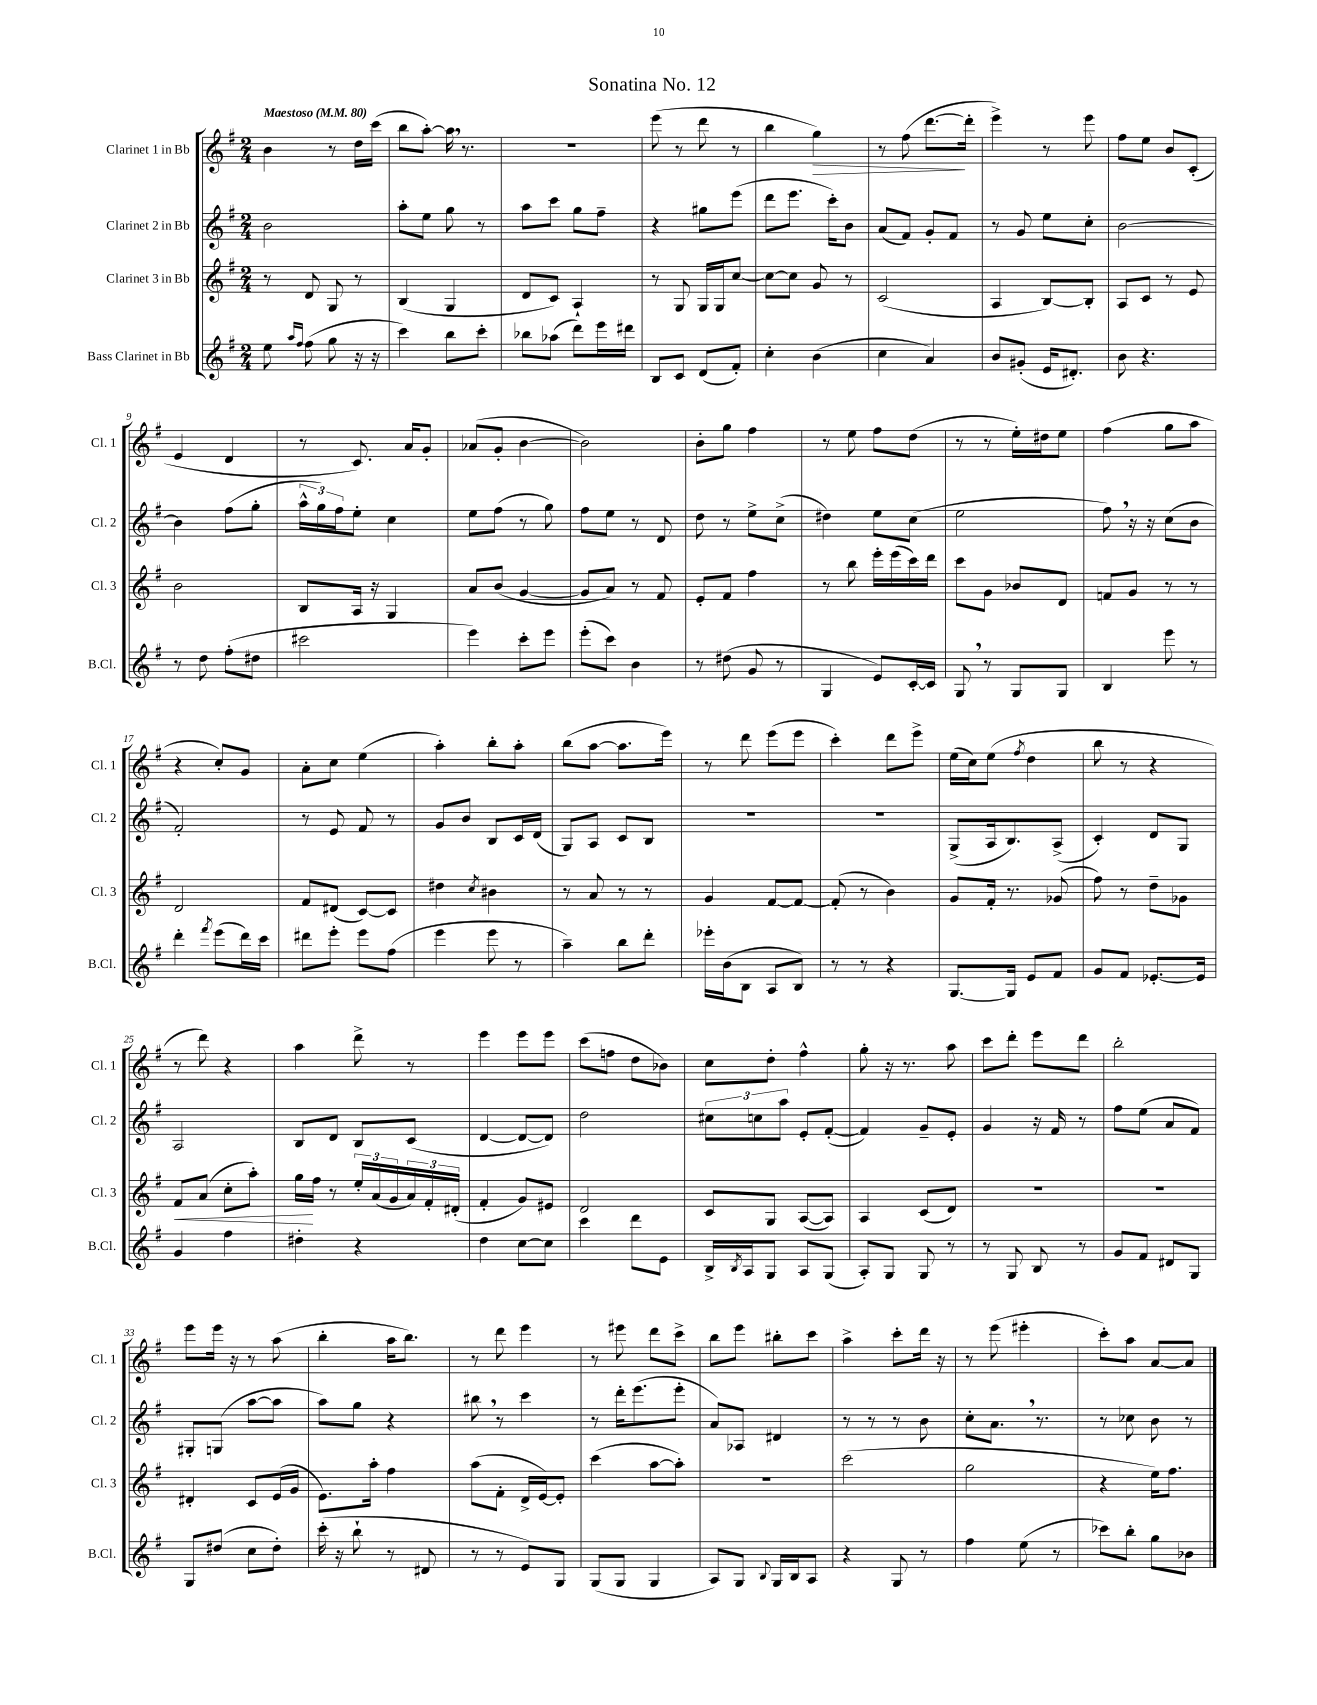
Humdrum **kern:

**kern	**kern	**dynam	**kern	**kern	**dynam
*part4	*part3	*part3	*part2	*part1	*part1
*staff4	*staff3	*staff3	*staff2	*staff1	*staff1
*I"Bass Clarinet in Bb	*I"Clarinet 3 in Bb	*	*I"Clarinet 2 in Bb	*I"Clarinet 1 in Bb	*
*I'B.Cl.	*I'Cl. 3	*	*I'Cl. 2	*I'Cl. 1	*
*clefG2	*clefG2	*	*clefG2	*clefG2	*
*k[f#]	*k[f#]	*	*k[f#]	*k[f#]	*
*M2/4	*M2/4	*	*M2/4	*M2/4	*
*MM80	*MM80	*	*MM80	*MM80	*
=1	=1	=1	=1	=1	=1
!	!	!	!	!LO:TX:a:B:t=Maestoso	!
8ee\	8r	.	2b\	4b\	.
16qqaa/LL	.	.	.	.	.
16qqff#/JJ	.	.	.	.	.
(8ff#\	8d/	.	.	.	.
8gg\	8G/	.	.	8r	.
16r	8r	.	.	16dd\LL	.
16r	.	.	.	(16ccc\JJ	.
=2	=2	=2	=2	=2	=2
4ccc\)	(4B/	.	8aa'\L	8bb\L	.
.	.	.	8ee\J	[8aa'\J)	.
8bb\L	4G/	.	8gg\	16aa,\]	.
.	.	.	.	8.r	.
8ccc'\J	.	.	8r	.	.
=3	=3	=3	=3	=3	=3
8bb-X\L	8d/L	.	8aa\L	2r	.
(8aa-X\J	8c/J)	.	8ccc\J	.	.
8ddd\L)	4A`/	.	8gg\L	.	.
16eee\L	.	.	8ff#~\J	.	.
16ddd#X\JJ	.	.	.	.	.
=4	=4	=4	=4	=4	=4
8B/L	8r	.	4r	(8eee\	.
8c/J	8G/	.	.	8r	.
(8d/L	16G/LL	.	8gg#X\L	8ddd\	.
.	16G/J	.	.	.	.
8f#'/J)	[8cc/J	.	(8eee\J	8r	.
=5	=5	=5	=5	=5	=5
4cc'\	8cc\L_	.	8ddd\L	4bb\	.
.	8cc\J]	.	8.eee\J	.	.
!	!	!	!	!	!LO:HP:b
(4b\	8g/	.	.	4gg\)	>
.	.	.	16ccc'\KL)	.	.
.	8r	.	8b\J	.	.
=6	=6	=6	=6	=6	=6
4cc\	(2c/	.	(8a/L	8r	.
.	.	.	8f#/J)	(8ff#\	.
4a/)	.	.	8g'/L	[8.ddd\L	.
.	.	.	8f#/J	.	.
.	.	.	.	16ddd'\Jk]	]
=7	=7	=7	=7	=7	=7
8b/L	4A/	.	8r	4eee^\)	.
(8g#X'/J	.	.	8g/	.	.
16e/KL	[8B/L)	.	8ee\L	8r	.
8.d#X'/J)	.	.	.	.	.
.	8B'/J]	.	8cc'\J	8eee\	.
=8	=8	=8	=8	=8	=8
8b\	8A/L	.	[2b\	8ff#\L	.
4.r	8c/J	.	.	8ee\J	.
.	8r	.	.	8b/L	.
.	8e/	.	.	(8c'/J	.
!!LO:LB:g=z
=9	=9	=9	=9	=9	=9
8r	2b\	.	4b\]	4e/	.
8dd\	.	.	.	.	.
(8ff#'\L	.	.	(8ff#\L	4d/	.
8dd#X\J	.	.	8gg'\J	.	.
=10	=10	=10	=10	=10	=10
2ccc#X\	8B/L	.	24aa^^\LL	8r	.
.	.	.	24gg\)	.	.
.	.	.	24ff#\J	.	.
.	16A/Jk	.	8ee'\J	8.c/)	.
.	16r	.	.	.	.
.	4G/	.	4cc\	.	.
.	.	.	.	16a/KL	.
.	.	.	.	8g'/J	.
=11	=11	=11	=11	=11	=11
4eee\)	8a/L	.	8ee\L	(8a-X/L	.
.	(8b/J	.	(8ff#\J	8g'/J	.
8ccc'\L	[4g/	.	8r	[4b\	.
8eee\J	.	.	8gg\)	.	.
=12	=12	=12	=12	=12	=12
(8eee'\L	8g/L]	.	8ff#\L	2b\])	.
8ccc\J)	8a/J)	.	8ee\J	.	.
4b\	8r	.	8r	.	.
.	8f#/	.	8d/	.	.
=13	=13	=13	=13	=13	=13
8r	8e'/L	.	8dd\	8b'\L	.
(8dd#X\	8f#/J	.	8r	8gg\J	.
8g/	4ff#\	.	8ee^\L	4ff#\	.
8r	.	.	(8cc^\J	.	.
=14	=14	=14	=14	=14	=14
4G/	8r	.	4dd#X\)	8r	.
.	8bb\	.	.	8ee\	.
8e/L)	16eee'\LL	.	8ee\L	8ff#\L	.
.	(16eee\	.	.	.	.
[16c'/L	16ccc\)	.	(8cc\J	(8dd\J	.
16c/JJ]	16ddd\JJ	.	.	.	.
=15	=15	=15	=15	=15	=15
8G,/	8ccc\L	.	2ee\	8r	.
8r	8g\J	.	.	8r	.
8G/L	8b-X/L	.	.	16ee'\LL)	.
.	.	.	.	16dd#X\J	.
8G/J	8d/J	.	.	8ee\J	.
=16	=16	=16	=16	=16	=16
4B/	8fn/L	.	8ff#,\)	(4ff#\	.
.	8g/J	.	16r	.	.
.	.	.	16r	.	.
8eee\	8r	.	(8cc\L	8gg\L	.
8r	8r	.	8b\J	8aa\J	.
!!LO:LB:g=z
=17	=17	=17	=17	=17	=17
4ddd'\	2d/	.	2f#'/)	4r	.
8qfff#/	.	.	.	.	.
(8eee\L	.	.	.	8cc'/L)	.
16ddd\L)	.	.	.	8g/J	.
16ccc\JJ	.	.	.	.	.
=18	=18	=18	=18	=18	=18
8ddd#X\L	8f#/L	.	8r	8a'\L	.
8eee'\J	(8d#X/J	.	8e/	8cc\J	.
8eee\L	[8c/L)	.	8f#/	(4ee\	.
(8ff#\J	8c/J]	.	8r	.	.
=19	=19	=19	=19	=19	=19
4eee\	4dd#X\	.	8g/L	4aa'\)	.
.	.	.	8b/J	.	.
.	8qcc/	.	.	.	.
8eee\	4b#X\	.	8B/L	8bb'\L	.
8r	.	.	16c/L	8aa'\J	.
.	.	.	(16d/JJ	.	.
=20	=20	=20	=20	=20	=20
4aa~\)	8r	.	8G/L)	(8bb\L	.
.	8a/	.	8A/J	[8aa\J	.
8bb\L	8r	.	8c/L	8.aa\L]	.
8ddd'\J	8r	.	8B/J	.	.
.	.	.	.	16eee\Jk)	.
=21	=21	=21	=21	=21	=21
16eee-X'\LL	4g/	.	2r	8r	.
(16b\J	.	.	.	.	.
8B\J	.	.	.	8ddd\	.
8A/L	[8f#/L	.	.	(8eee\L	.
8B/J)	8f#/J_	.	.	8eee\J	.
=22	=22	=22	=22	=22	=22
8r	(8f#'/]	.	2r	4ccc'\)	.
8r	8r	.	.	.	.
4r	4b\)	.	.	8ddd\L	.
.	.	.	.	8eee^\J	.
=23	=23	=23	=23	=23	=23
[8.G/L	8g/L	.	(8G^/L	(16ee\LL	.
.	.	.	.	16cc\J)	.
.	16f#'/Jk	.	16A/k	(8ee\J	.
16G/Jk]	8.r	.	8.B/)	.	.
.	.	.	.	8qff#/	.
8e/L	.	.	.	4dd\	.
8f#/J	(8g-X/	.	(8A^/J	.	.
=24	=24	=24	=24	=24	=24
8g/L	8ff#\)	.	4c'/)	8bb\	.
8f#/J	8r	.	.	8r	.
[8.e-X'/L	8dd~\L	.	8d/L	4r	.
.	8g-X\J	.	8G/J	.	.
16e-/Jk]	.	.	.	.	.
!!LO:LB:g=z
=25	=25	=25	=25	=25	=25
!	!	!LO:HP:b	!	!	!
4g/	8f#/L	<	2A/	8r	.
.	(8a/J	.	.	8ddd\)	.
4ff#\	8cc'\L	.	.	4r	.
.	8aa'\J)	.	.	.	.
=26	=26	=26	=26	=26	=26
4dd#X'\	16gg\LL	.	8B/L	4aa\	.
.	16ff#\JJ	[	.	.	.
.	8r	.	8d/J	.	.
4r	24ee'/LL	.	8B/L	8ddd^\	.
.	(24a/	.	.	.	.
.	24g/	.	.	.	.
.	24a/)	.	(8c/J	8r	.
.	24f#'/	.	.	.	.
.	(24d#X'/JJ	.	.	.	.
=27	=27	=27	=27	=27	=27
4dd\	4f#'/	.	[4d/	4eee\	.
[8cc\L	8g/L)	.	8d/L_	8eee\L	.
8cc\J]	8e#X/J	.	8d/J])	8eee\J	.
=28	=28	=28	=28	=28	=28
4ccc\	2d/	.	2dd\	(8ccc\L	.
.	.	.	.	8ffn\J	.
8ddd\L	.	.	.	8dd\L	.
8e\J	.	.	.	8b-X\J)	.
=29	=29	=29	=29	=29	=29
16B^/LL	8c/L	.	12cc#X\L	8cc\L	.
8qB/	.	.	.	.	.
16A/J	.	.	.	.	.
.	.	.	12ccn\	.	.
8G/J	8G/J	.	.	8dd'\J	.
.	.	.	12aa\J	.	.
8A/L	([8A/L	.	8e'/L	4ff#^^\	.
(8G/J	8A/J])	.	([8f#'/J	.	.
=30	=30	=30	=30	=30	=30
8A'/L)	4A/	.	4f#/])	8gg'\	.
8G/J	.	.	.	16r	.
.	.	.	.	8.r	.
8G/	(8c/L	.	8g~/L	.	.
8r	8d/J)	.	8e'/J	8aa\	.
=31	=31	=31	=31	=31	=31
8r	2r	.	4g/	8ccc\L	.
8G/	.	.	.	8ddd'\J	.
8B/	.	.	16r	8eee\L	.
.	.	.	16f#/	.	.
8r	.	.	8r	8ddd\J	.
=32	=32	=32	=32	=32	=32
8g/L	2r	.	8ff#\L	2bb'\	.
8f#/J	.	.	(8ee\J	.	.
8d#X/L	.	.	8a/L	.	.
8G/J	.	.	8f#/J)	.	.
!!LO:LB:g=z
=33	=33	=33	=33	=33	=33
8G/L	4d#X'/	.	8G#X'/L	8eee\L	.
(8dd#X/J	.	.	(8Gn/J	16eee\Jk	.
.	.	.	.	16r	.
8cc\L	8c/L	.	[8aa\L	8r	.
8dd#'\J)	(16e/L	.	8aa\J]	(8aa\	.
.	16g/JJ	.	.	.	.
=34	=34	=34	=34	=34	=34
(16ccc'\	8.e\L)	.	8aa\L)	4bb'\	.
16r	.	.	.	.	.
8bb`\	.	.	8gg\J	.	.
.	16aa'\Jk	.	.	.	.
8r	4ff#\	.	4r	16aa\KL	.
.	.	.	.	8.bb\J)	.
8d#X/	.	.	.	.	.
=35	=35	=35	=35	=35	=35
8r	(8aa\L	.	8bb#X,\	8r	.
8r	8f#'\J	.	8r	8ddd\	.
8e/L)	16d^/LL	.	4ccc\	4eee\	.
.	[16e/J)	.	.	.	.
8G/J	8e'/J]	.	.	.	.
=36	=36	=36	=36	=36	=36
(8G/L	(4ccc\	.	8r	8r	.
8G/J	.	.	16ddd'\KL	8eee#X\	.
.	.	.	(8.eee\	.	.
4G/	[8aa\L	.	.	8ddd\L	.
.	8aa'\J])	.	8eee'\J	8ccc^\J	.
=37	=37	=37	=37	=37	=37
8A/L)	2r	.	8a/L)	8bb\L	.
8G/J	.	.	8A-X/J	8eee\J	.
8qqB/	.	.	.	.	.
16G/LL	.	.	4d#X/	8bb#X'\L	.
16B/J	.	.	.	.	.
8A/J	.	.	.	8ccc\J	.
=38	=38	=38	=38	=38	=38
4r	(2ccc\	.	8r	4aa^\	.
.	.	.	8r	.	.
8G/	.	.	8r	8ccc'\L	.
8r	.	.	8b\	16ddd\Jk	.
.	.	.	.	16r	.
=39	=39	=39	=39	=39	=39
4ff#\	2gg\	.	8cc'\L	8r	.
.	.	.	8.a,\J	(8eee\	.
(8ee\	.	.	.	4eee#X'\	.
.	.	.	8.r	.	.
8r	.	.	.	.	.
=40	=40	=40	=40	=40	=40
8ccc-X\L)	4r	.	8r	8ccc'\L)	.
8bb'\J	.	.	8cc-X\	8aa\J	.
8gg\L	16ee\KL)	.	8b\	[8a/L	.
.	8.ff#\J	.	.	.	.
8b-X\J	.	.	8r	8a/J]	.
==	==	==	==	==	==
*-	*-	*-	*-	*-	*-
